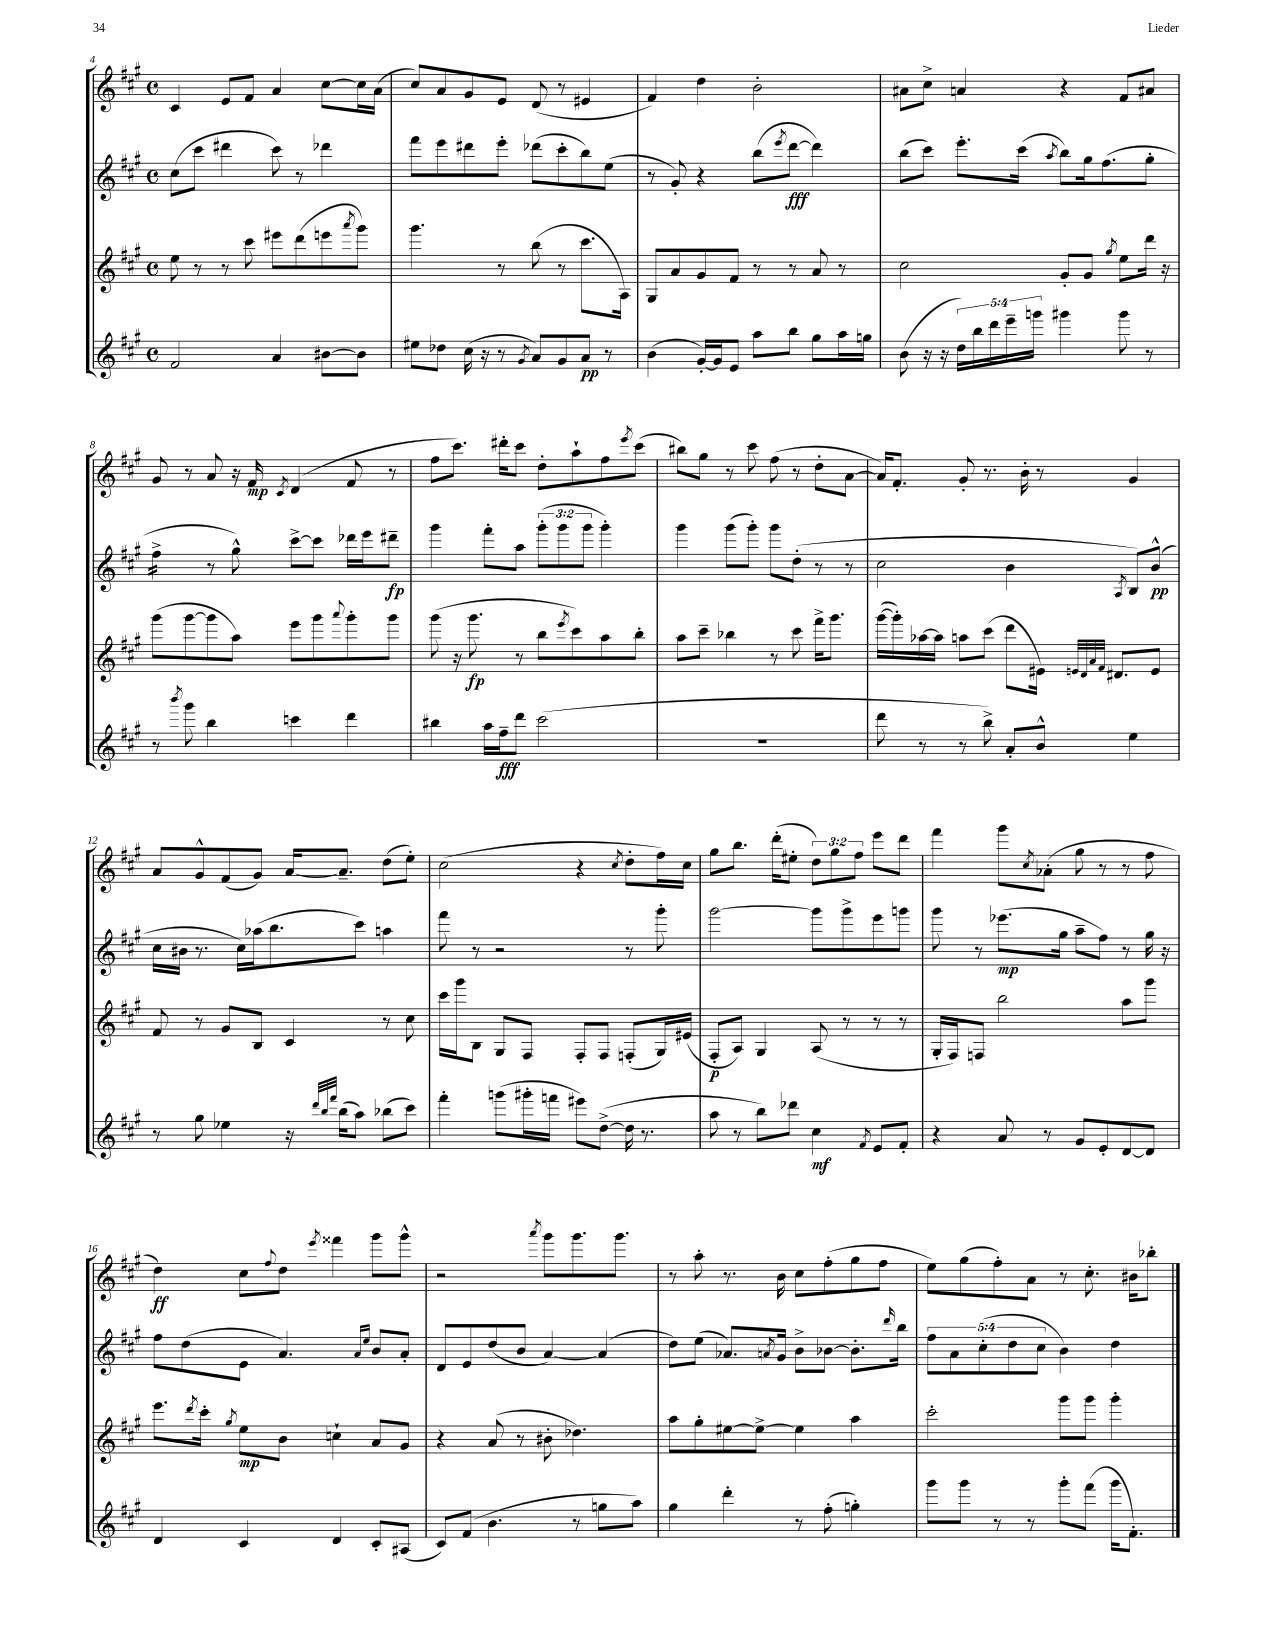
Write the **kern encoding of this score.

**kern	**kern	**kern	**kern
*staff4	*staff3	*staff2	*staff1
*clefG2	*clefG2	*clefG2	*clefG2
*k[f#c#g#]	*k[f#c#g#]	*k[f#c#g#]	*k[f#c#g#]
*M4/4	*M4/4	*M4/4	*M4/4
*met(c)	*met(c)	*met(c)	*met(c)
2f#	8ee	(8cc#	4c#
.	8r	8ccc#	.
.	8r	4ddd#	8e
.	8ccc#	.	8f#
4a	8eee#	8ccc#)	4a
.	(8ddd	8r	.
[8b#	8eee	4ddd-	[8cc#
.	8qaaa	.	.
8b#]	8ggg#)	.	16cc#]
.	.	.	(16a
=	=	=	=
8ee#	4.ggg#	8fff#	8cc#)
8dd-	.	8eee	8a
(16cc#	.	8ddd#	8g#
16r	.	.	.
8r	8r	8eee'	8e
8qg#	.	.	.
8a)	(8bb	(8ddd-	(8d
8g#	8r	8ccc#'	8r
8a	8.ccc#	8bb)	4e#
8r	.	(8ee	.
.	16A)	.	.
=	=	=	=
(4b	8G#	8r	4f#)
.	8a	8g#')	.
[16g#')	8g#	4r	4dd
16g#]	.	.	.
8e	8f#	.	.
8aa	8r	(8bb	2b'
.	.	8qeee	.
8bb	8r	[8ddd	.
8gg#	8a	4ddd])	.
16aa	8r	.	.
16gg	.	.	.
=	=	=	=
(8b	2cc#	(8bb	8a#
16r	.	8ccc#)	8cc#^
16r	.	.	.
20dd)	.	8.eee'	4a
20bb	.	.	.
20ddd	.	.	.
20eee~	.	.	.
.	.	(16ccc#	.
20ggg	.	.	.
.	.	8qaa	.
4ggg#	8g#'	8bb)	4r
.	8g#	16gg#	.
.	.	(8.ff#	.
.	8qgg#	.	.
8ggg#	8ee	.	8f#
8r	16ddd	8gg#'	8a#
.	16r	.	.
=	=	=	=
8r	(8ggg#	4ff#^	8g#
8qbbb	.	.	.
8ggg#	[8ggg#	.	8r
4bb	8ggg#]	8r	8a
.	8aa)	8gg#^^)	16r
.	.	.	16f#
.	.	.	8qc#
4ccc	8eee	[8ccc#^	(4d
.	8ggg#	8ccc#]	.
.	8qqaaa	.	.
4ddd	8ggg#'	16ddd-	8f#
.	.	16eee	.
.	8ggg#	8ddd#~	8r
=	=	=	=
4bb#	(8ggg#	4ggg#	8ff#
.	16r	.	8.ccc#)
.	8.ggg#	.	.
16aa	.	8fff#'	.
16ff#~	.	.	16ddd#'
8ddd	8r	8aa	8ccc#
(2ccc#	8bb	(12ggg#'	8dd'
.	.	12ggg#	.
.	8qeee	.	.
.	8ccc#)	.	8aa`
.	.	12ggg#	.
.	8aa	4ggg#')	8ff#
.	.	.	8qeee
.	8bb'	.	(8ccc#
=	=	=	=
1r	8aa	4ggg#	8bb#)
.	8ccc#~	.	8gg#
.	4bb-	(8ggg#	8r
.	.	8ggg#')	8ccc#
.	8r	8ggg#	(8ff#
.	8ccc#	(8dd'	8r
.	16fff#^	8r	8dd'
.	8.ggg#	.	.
.	.	8r	[8a
=	=	=	=
8ddd	([16ggg#	2cc#	16a])
.	16ggg#'])	.	8.f#'
8r	[16aa-	.	.
.	16aa-]	.	.
8r	8aa	.	8g#'
8bb^)	(8ccc#	.	8.r
8a'	8ddd	4b	.
.	.	.	16b'
8b^^	16e#)	.	8r
.	32qqe	.	.
.	32qqd	.	.
.	32qqa	.	.
.	32qqf#	.	.
.	8.d#	.	.
.	.	8qA	.
4ee	.	8B)	4g#
.	8e	(8b^^	.
=	=	=	=
8r	8f#	16cc#	8a
.	.	16b#	.
8gg#	8r	8.r	8g#^^
4ee-	8g#	.	(8f#
.	.	16cc#)	.
.	8B	(16aa-	8g#)
.	.	8.bb	.
16r	4c#	.	[16a
32qqddd	.	.	.
32qqbb	.	.	.
32qqfff#	.	.	.
(16bb	.	.	8.a~]
8aa)	.	8ccc#)	.
(8bb-	8r	4aa	(8dd
8ccc#)	8cc#	.	8ee')
=	=	=	=
4fff#'	16ccc#	8fff#	(2cc#
.	16ggg#	.	.
.	8B	8r	.
(8ggg	8G#	2r	.
16ggg#'	8F#	.	.
16fff	.	.	.
8eee#)	8F#'	.	4r
([8dd^	8F#	.	.
.	.	.	8qcc#
16dd]	(8F'	8r	8dd'
8.r	.	.	.
.	16G#)	8ggg#'	16ff#)
.	(16e#	.	16cc#
=	=	=	=
8aa	8F#'	[2ggg#	8gg#
8r	8A)	.	8.bb
8bb)	4G#	.	.
.	.	.	(16ddd'
8ddd-	.	.	8ee#'
4cc#	(8A	8ggg#]	12dd)
.	.	.	12gg#
.	8r	8ggg#^	.
.	.	.	12ff#
8qf#	.	.	.
8e	8r	8eee	8eee
8f#'	8r	8ggg	8ddd
=	=	=	=
4r	16G#'	8ggg#	4fff#
.	16F#)	.	.
.	8F	8r	.
8a	2bb	(8.eee-	8ggg#
.	.	.	8qcc#
8r	.	.	(8a-'
.	.	16gg#	.
8g#	.	8aa~	8gg#
8e'	.	8ff#)	8r
[8d	8aa	8r	8r
8d]	8ggg#	16gg#	8ff#
.	.	16r	.
=	=	=	=
4d	8.eee	8ff#	4dd)
.	.	(8dd	.
.	8qddd	.	.
.	16ccc#'	.	.
.	8qgg#	.	.
4c#	8ee	8e	8cc#
.	.	.	8qqff#
.	8b	4.a)	8dd
.	.	.	8qeee
4d	4cc`	.	4fff##
.	.	16qqa	.
.	.	16qqee	.
8c#'	8a	8b	8ggg#
(8A#	8g#	8a'	8ggg#^^
=	=	=	=
8c#)	4r	8d	2r
(8f#	.	8e	.
4.b	(8a	(8dd	.
.	8r	8b	.
.	.	.	8qaaa
.	8b#'	[4a)	8ggg#
8r	4.dd-)	.	8.ggg#
8gg	.	(4a]	.
.	.	.	8.ggg#
8aa)	.	.	.
=	=	=	=
4gg#	8aa	8dd)	8r
.	8gg#'	(8ee	8aa'
4ddd'	[8ee#	8.a-)	8.r
.	8ee#^_	.	.
.	.	8qa	.
.	.	16g#	16b
8r	4ee#]	8b^	8cc#
(8ff#'	.	[8b-	(8ff#'
4gg')	4aa	8.b-']	8gg#
.	.	.	8ff#
.	.	16qqddd	.
.	.	16bb	.
=	=	=	=
8ggg#	2ccc#'	10ff#	8ee)
.	.	10a	.
8ggg#	.	.	(8gg#
.	.	(10cc#'	.
8r	.	.	8ff#')
.	.	10dd	.
8r	.	.	8a
.	.	10cc#	.
8ggg#'	8ggg#	4b)	8r
(8fff#	8ggg#	.	8.cc#'
16ggg#	4ggg#'	4dd	.
8.f#')	.	.	16b#
.	.	.	8bb-'
==	==	==	==
*-	*-	*-	*-
